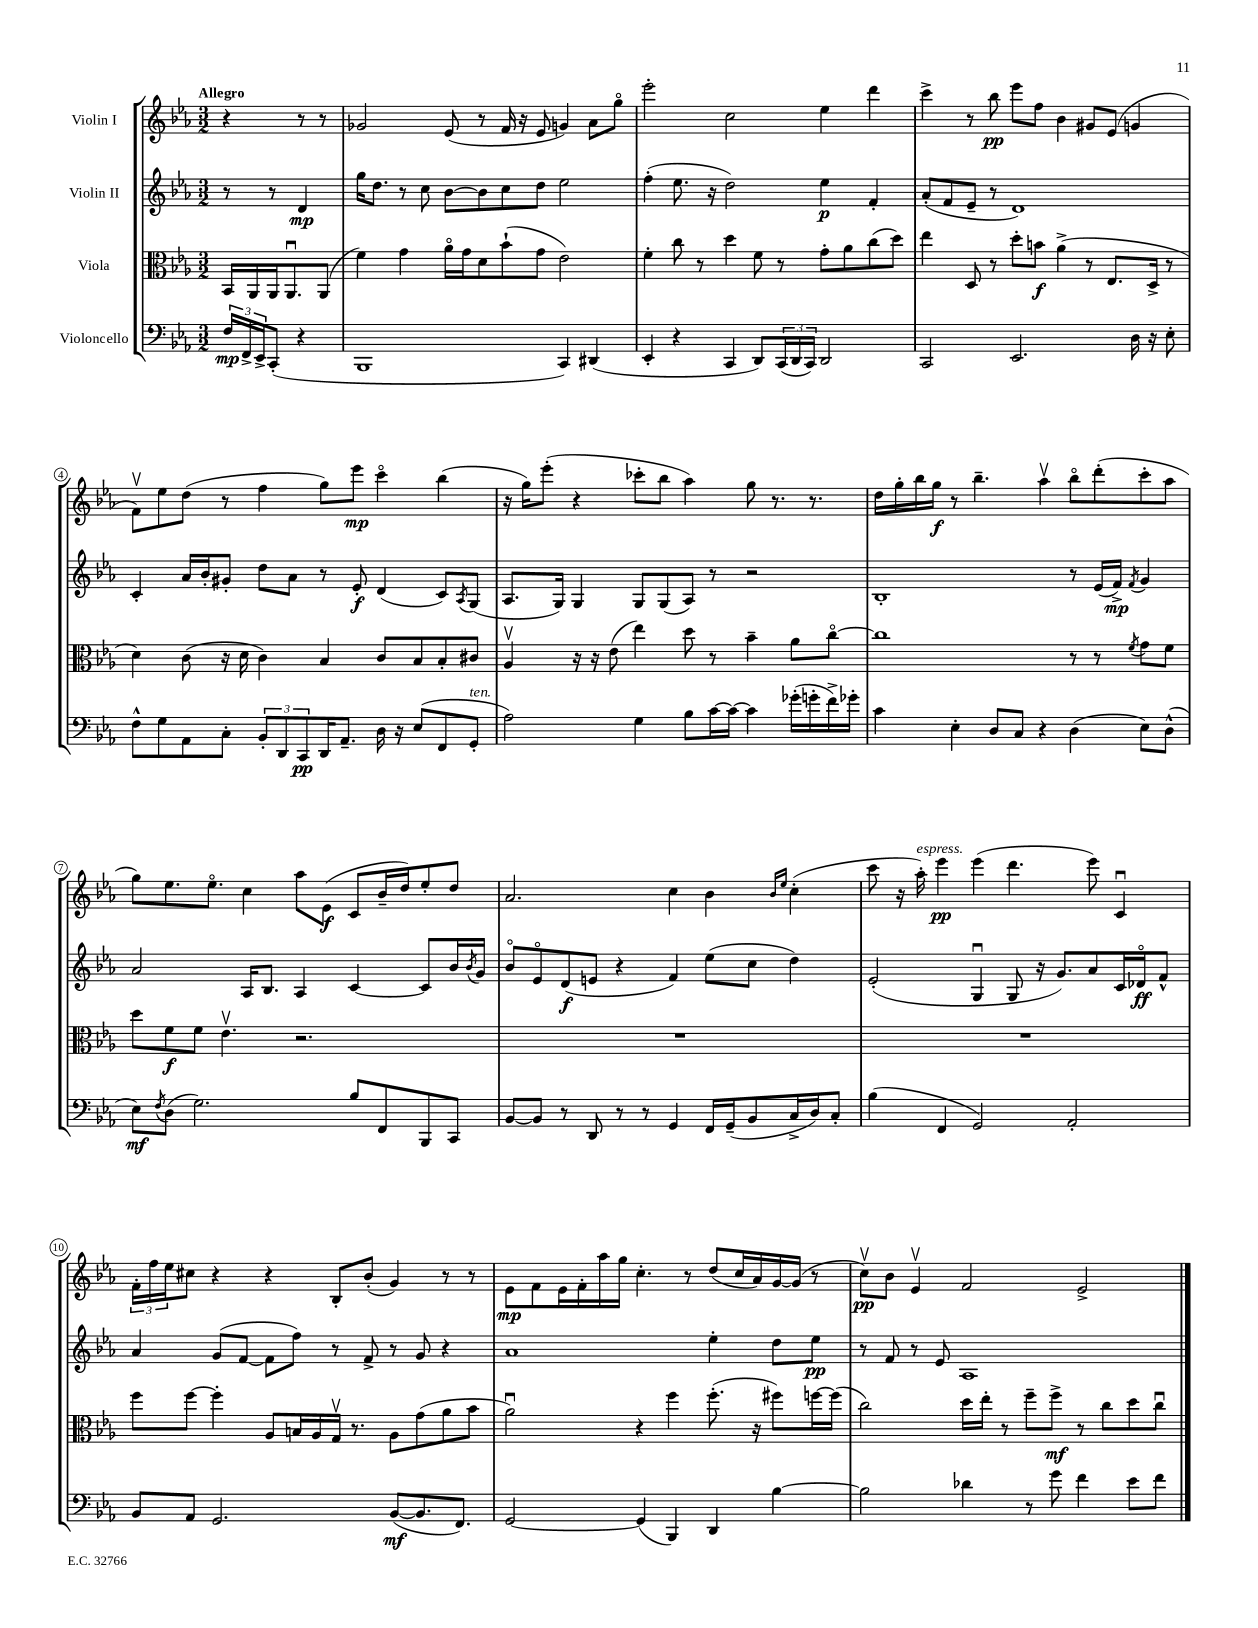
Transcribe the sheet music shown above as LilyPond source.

<<
\new StaffGroup <<
\new Staff = "s0" \with { instrumentName = "Violin I" } {
    \clef treble \key ees \major \numericTimeSignature \time 3/2 \partial 2 \tempo "Allegro"
    r4 r8 r8 |
    ges'2 ees'8( r8 f'16 r16 ees'8 g'4) aes'8 g''8\flageolet |
    ees'''2-. c''2 ees''4 d'''4 |
    c'''4-> r8 bes''8\pp ees'''8 f''8 bes'4 gis'8 ees'8( g'4 |
    f'8\upbow) ees''8 d''8( r8 f''4 g''8) ees'''8\mp c'''4\flageolet bes''4( |
    r16 g''16) ees'''8-.( r4 ces'''8-. bes''8 aes''4) g''8 r8. r8. |
    d''16 g''16-. bes''16 g''16\f r8 bes''4.-- aes''4\upbow bes''8\flageolet d'''8-.( c'''8-. aes''8 |
    g''8) ees''8. ees''8.\flageolet c''4 aes''8 ees'8\f( c'8 bes'16-- d''16) ees''8-. d''8 |
    aes'2. c''4 bes'4 \grace { bes'16 ees''16 } c''4-.( |
    c'''8 r16 aes''16-.^\markup { \italic "espress." }) ees'''4\pp ees'''4( d'''4. ees'''8) c'4\downbow |
    \tuplet 3/2 { f'16-. f''16 ees''16 } cis''8 r4 r4 bes8-. bes'8-.( g'4) r8 r8 |
    ees'8\mp f'8 ees'16 f'16-. aes''16 g''16 c''4.-. r8 d''8( c''16 aes'16) g'16~ g'16( r8 |
    c''8\upbow\pp) bes'8 ees'4\upbow f'2 ees'2-> \bar "|." |
}
\new Staff = "s1" \with { instrumentName = "Violin II" } {
    \clef treble \key ees \major \numericTimeSignature \time 3/2 \partial 2
    r8 r8 d'4\mp |
    g''16 d''8. r8 c''8 bes'8~ bes'8 c''8 d''8 ees''2 |
    f''4-.( ees''8. r16 d''2) ees''4\p f'4-. |
    aes'8-.( f'8 ees'8-- r8 d'1) |
    c'4-. aes'16 bes'16-. gis'8-. d''8 aes'8 r8 ees'8-.\f d'4( c'8) \acciaccatura { aes8 } g8( |
    aes8. g16) g4 g8 g8( aes8) r8 r2 |
    bes1-. r8 ees'16( f'16->\mp) \acciaccatura { f'8 } g'4 |
    aes'2 aes16 bes8. aes4 c'4~ c'8 bes'16 \acciaccatura { bes'8 } g'16 |
    bes'8\flageolet ees'8\flageolet d'8\f( e'8 r4 f'4) ees''8( c''8 d''4) |
    ees'2-.( g4\downbow g8 r16 g'8.) aes'8 c'16 des'16\flageolet\ff f'8-^ |
    aes'4 g'8( f'8~ f'8 f''8) r8 f'8-> r8 g'8 r4 |
    aes'1 ees''4-. d''8 ees''8\pp |
    r8 f'8 r8 ees'8 aes1 \bar "|." |
}
\new Staff = "s2" \with { instrumentName = "Viola" } {
    \clef alto \key ees \major \numericTimeSignature \time 3/2 \partial 2
    bes,16 aes,16 aes,16 aes,8.\downbow aes,8( |
    f'4) g'4 aes'16\flageolet g'16 d'8 bes'8-!( g'8 ees'2) |
    f'4-. c''8 r8 d''4 f'8 r8 g'8-. aes'8 c''8( d''8) |
    ees''4 d8 r8 d''8-. b'8\f aes'4->( r8 ees8. d16-> r8 |
    d'4) c'8( r16 d'16 c'4) bes4 c'8 bes8 bes8-. cis'8 |
    aes4\upbow r16 r16 ees'8( ees''4) d''8 r8 bes'4-- aes'8 c''8~\flageolet |
    c''1 r8 r8 \acciaccatura { f'8 } g'8 f'8 |
    d''8 f'8\f f'8 ees'4.\upbow r2. |
    R1. |
    R1. |
    f''8 f''8~ f''4-. aes8 b16 aes16 g16\upbow r8. aes8 g'8( aes'8 bes'8 |
    aes'2\downbow) r4 f''4 f''8.-.( r16 fis''8) f''16~ f''16( |
    c''2) d''16 ees''16-. r8 f''8-- f''8->\mf r8 c''8 d''8 c''8\downbow \bar "|." |
}
\new Staff = "s3" \with { instrumentName = "Violoncello" } {
    \clef bass \key ees \major \numericTimeSignature \time 3/2 \partial 2
    \tuplet 3/2 { f16\mp f,16-> ees,16-> } c,8-.( r4 |
    bes,,1 c,4) dis,4( |
    ees,4-. r4 c,4 d,8) \tuplet 3/2 { c,16( d,16 c,16) } d,2 |
    c,2 ees,2. d16 r16 ees8-. |
    f8-^ g8 aes,8 c8-. \tuplet 3/2 { bes,8-. d,8 c,8\pp } d,16 aes,8.-- d16 r16 ees8( f,8 g,8-.^\markup { \italic "ten." } |
    aes2) g4 bes8 c'16~ c'16~ c'4 ges'16-.( g'16-. f'16->) ges'16-. |
    c'4 ees4-. d8 c8 r4 d4( ees8) d8-^( |
    ees8\mf) \acciaccatura { f8 } d8( g2.) bes8 f,8 bes,,8 c,8 |
    bes,8~ bes,8 r8 d,8 r8 r8 g,4 f,16 g,16--( bes,8 c16-> d16) c8-. |
    bes4( f,4 g,2) aes,2-. |
    bes,8 aes,8 g,2. bes,8~\mf( bes,8. f,8.) |
    g,2~ g,4( bes,,4) d,4 bes4~ |
    bes2 des'4 r8 g'8 f'4 ees'8 f'8 \bar "|." |
}
>>
>>
\layout { \context { \Score \override BarNumber.stencil = #(make-stencil-circler 0.1 0.3 ly:text-interface::print) } }
